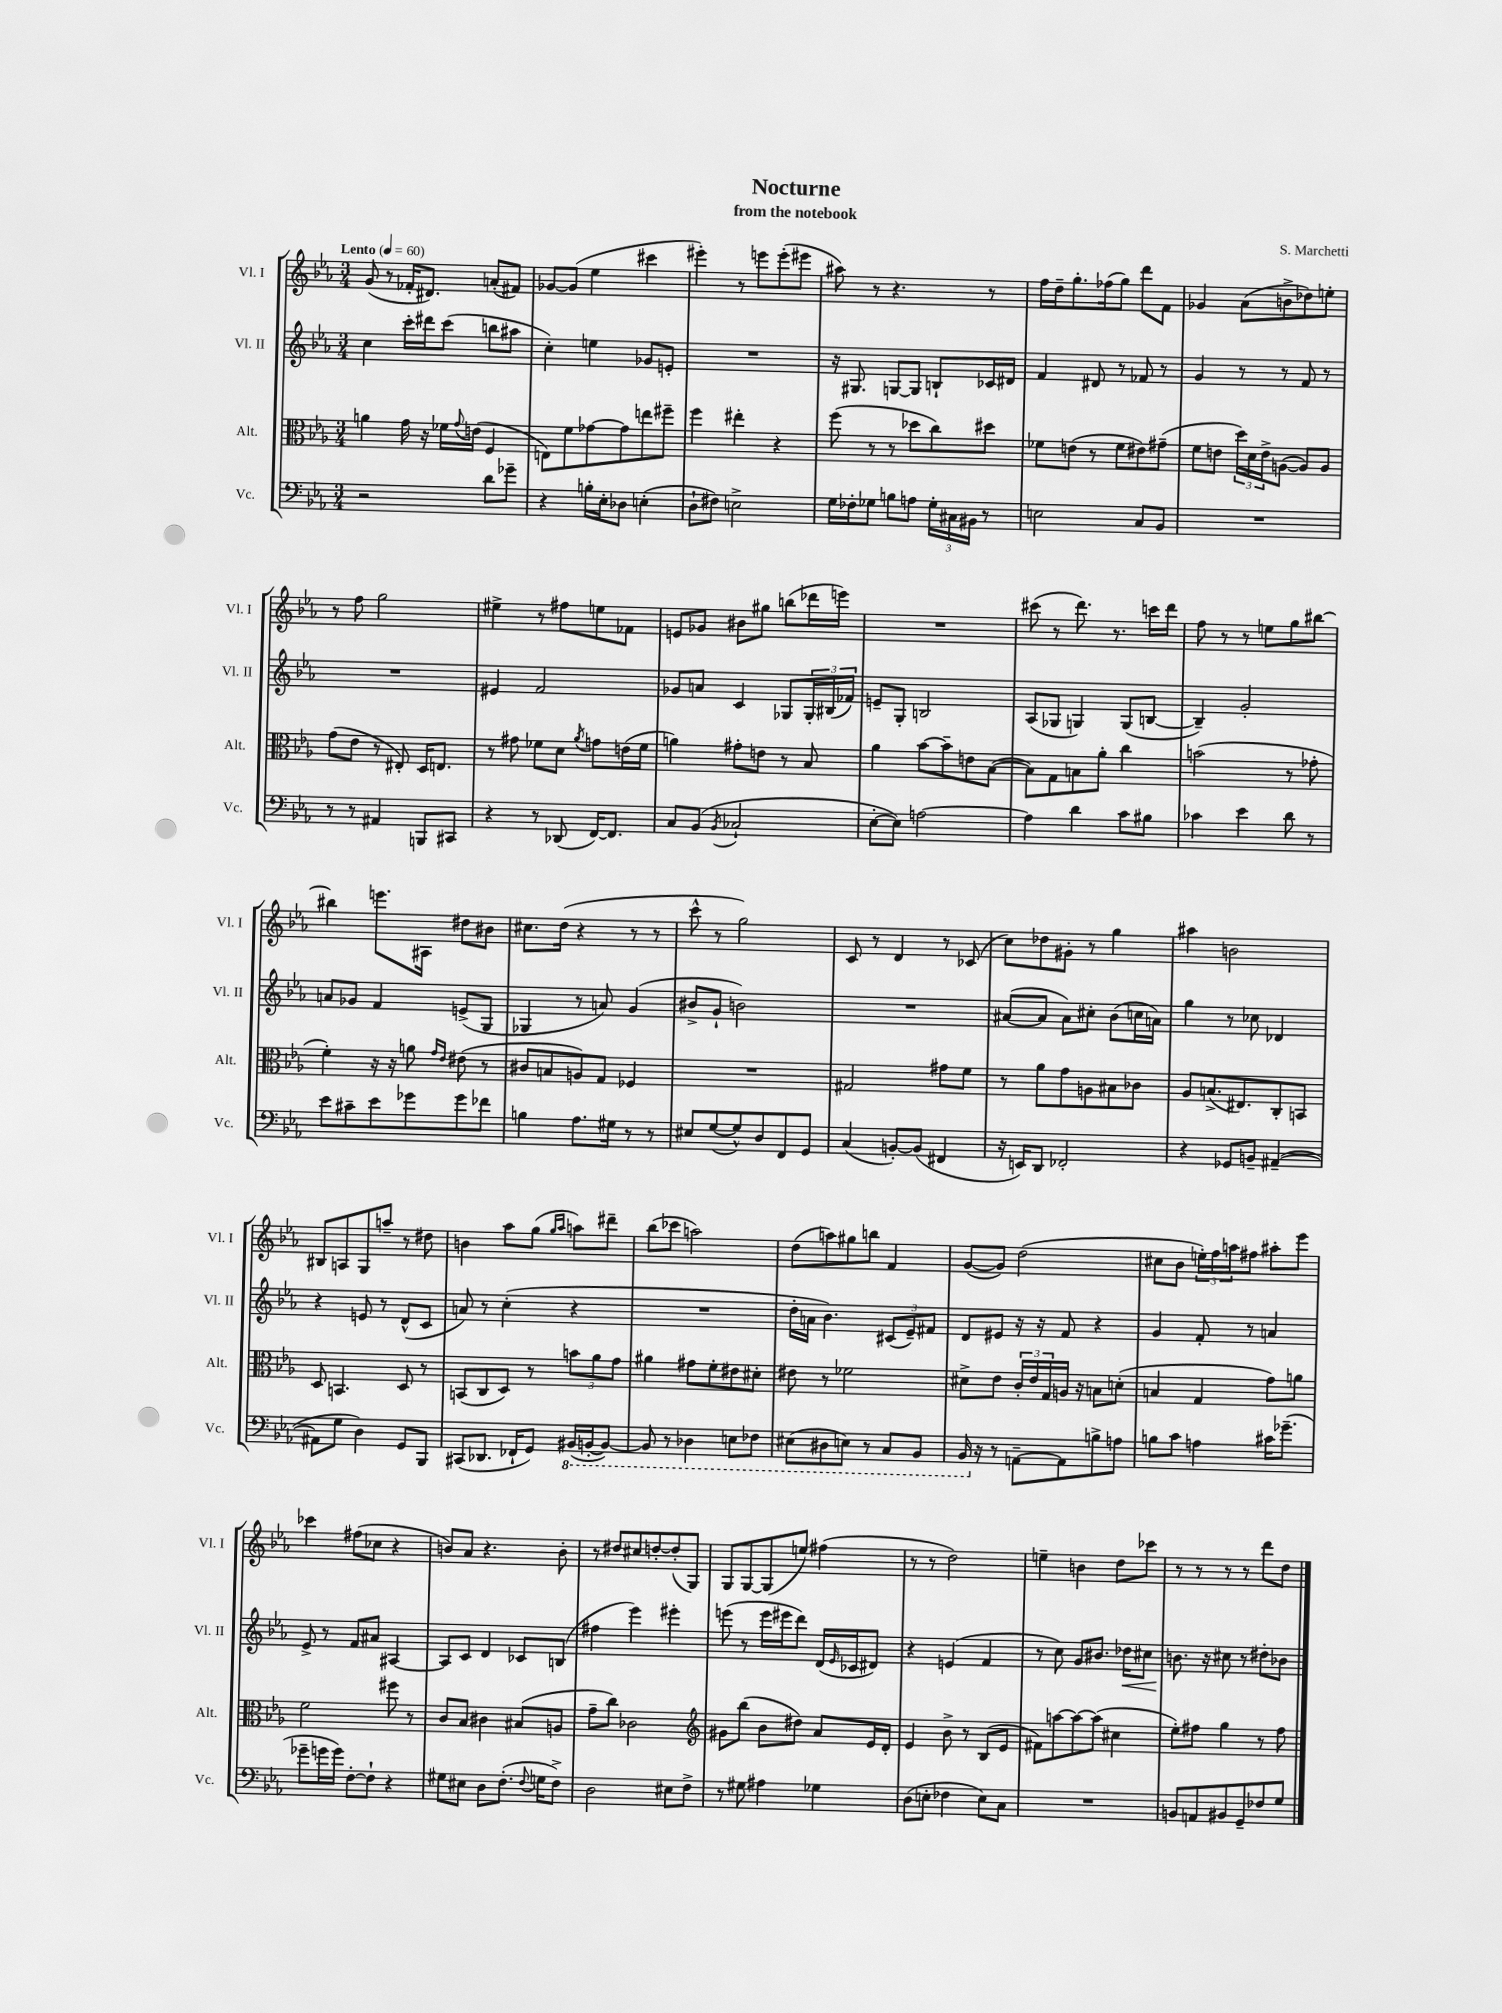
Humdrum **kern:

**kern	**kern	**kern	**kern
*staff4	*staff3	*staff2	*staff1
*clefF4	*clefC3	*clefG2	*clefG2
*k[b-e-a-]	*k[b-e-a-]	*k[b-e-a-]	*k[b-e-a-]
*M3/4	*M3/4	*M3/4	*M3/4
*MM60	*MM60	*MM60	*MM60
2r	4a	4cc	(8g
.	.	.	8r
.	16g	16ccc'	16f-'
.	16r	16ddd#	8.d#)
.	16f-	(8ccc	.
.	8qqg	.	.
.	(16e	.	.
8d	4F	8bb	(8a'
8g-~	.	8aa#	8f#)
=	=	=	=
4r	8E)	4cc')	[8g-
.	8f	.	(8g-]
16B'	[8g-	4ee	4ee-
16E-'	.	.	.
8D-	8g-]	.	.
(4E'	8ee	8g-	4ccc#
.	8ff#~	8e'	.
=	=	=	=
8D`	4ff	2.r	4eee#')
8F#)	.	.	.
2E^	4ee#'	.	8r
.	.	.	8eee
.	4r	.	(8eee'
.	.	.	8eee#
=	=	=	=
16G	(8ff	16r	8aa#)
16F-'	.	8.G#	.
8G-	8r	.	8r
8B	8r	[8G	4.r
8A	8dd-	8G]	.
24G-'	8cc)	8B`	.
24C#	.	.	.
24BB#	.	.	.
8r	8dd#	16c-	8r
.	.	16d#	.
=	=	=	=
2E	8f-	4f	16ff
.	.	.	16dd~
.	(8e	.	8.gg'
.	8r	8d#	.
.	.	.	(16ff-
.	8f-	8r	8gg)
8C	8e#)	8f-	8ddd
8BB-	(8g#~	8r	8f
=	=	=	=
2.r	8f	4g	4g-
.	8e	.	.
.	24dd)	8r	(8a-
.	24d	.	.
.	24e^	.	.
.	([8A	8r	8b^
.	8A])	8f	8dd-)
.	8A	8r	8ee'
=	=	=	=
8r	(8g	2.r	8r
8r	8e-	.	8ff
4AA#	8r	.	2gg
.	8E#')	.	.
8BBB	16D	.	.
.	8.E	.	.
8CC#	.	.	.
=	=	=	=
4r	8r	4e#	4ee#^
.	8g#	.	.
8r	8f-	2f	8r
(8DD-	8d	.	8ff#
.	8qa-	.	.
[16FF)	8g	.	8ee
8.FF]	.	.	.
.	(16e	.	8f-
.	16f-	.	.
=	=	=	=
8C	4a)	8g-	8e
(8BB-	.	8a	8g-
8qBB-	.	.	.
2C-`	8g#'	4c	8b#
.	8e	.	8gg#
.	8r	8G-	(8bb
.	8B-	24G-'	16ddd-
.	.	(24B#	.
.	.	.	16eee)
.	.	24f-)	.
=	=	=	=
[8E-'	4a-	8e~	2.r
8E-])	.	8G'	.
[2A	[8b-	2B	.
.	8b-~]	.	.
.	8e	.	.
.	([8B-	.	.
=	=	=	=
4A]	8B-])	(8A-	(8ccc#
.	8G	8G-	8r
4d	8B	4G)	8.ddd)
.	8a-'	.	.
.	.	.	8.r
8c	4cc	(8G	.
8B#	.	[8B	16ccc
.	.	.	16ddd
=	=	=	=
4c-	(2b	4B~])	8ff
.	.	.	8r
4e-	.	2g'	8r
.	.	.	8ee
8d	8r	.	8gg
8r	8g-'	.	[8bb#
=	=	=	=
8e-	4f')	8a	4bb#]
8c#~	.	8g-	.
8e-	16r	4f	8.eee
.	16r	.	.
8g-	8a	.	.
.	.	.	16A#
.	16qqg	.	.
.	16qqe-	.	.
8g-	(8e#	(8e^	8dd#
8f-	8r	8G	8b#
=	=	=	=
4B	8c#	4G-	8.cc#
.	8B	.	.
.	.	.	(16dd
8.A-	8A)	8r	4r
.	8G	8a)	.
16G#	.	.	.
8r	4F-	(4g	8r
8r	.	.	8r
=	=	=	=
8E#	2.r	8b#^	8ccc^^
([8G	.	8g`	8r
8G^^])	.	2b)	2gg)
8D	.	.	.
8FF	.	.	.
8GG	.	.	.
=	=	=	=
(4C	2G#	2.r	8c
.	.	.	8r
[8BB')	.	.	4d
(8BB]	.	.	.
4FF#	8g#	.	8r
.	8f	.	(8c-
=	=	=	=
16r	8r	([8a#	8cc)
16EE)	.	.	.
8DD	8a-	8a#]	8dd-
2FF-'	8g	8a#)	8g#'
.	8A	8cc#'	8r
.	8B#	(8b-	4gg
.	8c-	16cc	.
.	.	16a)	.
=	=	=	=
4r	8A-	4gg	4aa#
.	(8.B^	.	.
8GG-	.	8r	2b
.	8.E#)	.	.
8BB~	.	8cc-	.
([4AA#~	8C'	4d-	.
.	8BB	.	.
=	=	=	=
8AA#]	8D	4r	8B#
8G	4.BB	.	8A
4D)	.	8e	8G
.	.	8r	8aa~
8GG	8D	(8d^^	8r
8BBB-	8r	8c	8dd#
=	=	=	=
(8CC#	(8BB	8a)	4b
8.DD-	8C	8r	.
.	8D)	(4cc'	8aa-
16FF-`	.	.	.
8GG)	8r	.	(8gg
.	.	.	16qqgg
.	.	.	16qqaa-
(16BBB#	12b	4r	8aa)
[16BBB'	.	.	.
.	12a-	.	.
8BBB_)	.	.	8ddd#~
.	12g	.	.
=	=	=	=
8BBB]	4a#	2.r	(8bb-
8r	.	.	8ccc-
4DD-	8g#	.	2aa)
.	8f'	.	.
8EE	8e#	.	.
8FF-	8d#'	.	.
=	=	=	=
(8EE#	8e#	16dd'	(8dd
.	.	16a	.
8DD#	8r	4.b-)	8aa)
8EE)	2f-	.	8gg#
8r	.	.	8bb
8CC	.	(12c#	4f
.	.	12e-~)	.
8BBB-	.	.	.
.	.	12f#	.
=	=	=	=
16BBB-	8d#^	8d	([8g
16r	.	.	.
8r	8e-	8e#	8g])
[8AA~	24c'	16r	(2dd
.	24e-	.	.
.	.	16r	.
.	24G	.	.
8AA]	16A	8f	.
.	16r	.	.
8B^	8B	4r	.
8A	(8d'	.	.
=	=	=	=
8B	4B	4g	8cc#
8c	.	.	8b-
4A	4G	8f'	24ee')
.	.	.	24ff
.	.	.	24aa
.	.	8r	8ff#
16c#	8g)	4a	8aa#'
(8.g-~	.	.	.
.	8a	.	8eee-
=	=	=	=
8g-~	2f	8e-^	4ccc-
16g	.	8r	.
16g)	.	.	.
[8F'	.	8f	(8ff#
8F`]	.	8a#	8cc-
4r	8ff#	[4A#	4r
.	8r	.	.
=	=	=	=
8G#	8c	8A#]	8b)
8E#	8B-	8c	8a-
8D	4c#	4d	4.r
(8.F'	.	.	.
.	(8B#	8c-	.
8qqF	.	.	.
16G	.	.	.
8F^)	8A	(8B	8b'
=	=	=	=
2D	8g~	4ff#	8r
.	8cc)	.	8dd#
.	2c-	4eee-)	8cc#
.	.	.	[8dd'
8E#	.	4eee#'	(8dd']
8F^	.	.	8G)
=	=	=	=
*	*clefG2	*	*
8r	8g#	(8eee	8G
8G#	(8bb-	8r	[8G
4A#	8b-	16eee	(8G]
.	.	16eee#	.
.	8dd#)	8ddd)	8ee)
4G-	8a-	(16d	(4ff#
.	.	16qqe-	.
.	.	16c-	.
.	16e-	8d#)	.
.	16d'	.	.
=	=	=	=
(8D	4e-	4r	8r
8E'	.	.	8r
4F-	8b-^	(4e	2dd)
.	8r	.	.
8E)	(8B-	4f	.
8C	8e-	.	.
=	=	=	=
2.r	8f#)	8r	4ee~
.	[8aa	8cc)	.
.	8aa_	8g	4b
.	(8aa]	8.b#	.
.	4cc#	.	8dd
.	.	16dd-	.
.	.	8cc#	8ccc-
=	=	=	=
8BB	8ee-')	8.b	8r
8AA	8ff#	.	8r
.	.	16r	.
8BB#	4gg	8cc#	8r
8GG~	.	8r	8r
8F-	8r	8dd#'	8ddd
8G	8ff#	8b-	8dd
==	==	==	==
*-	*-	*-	*-
